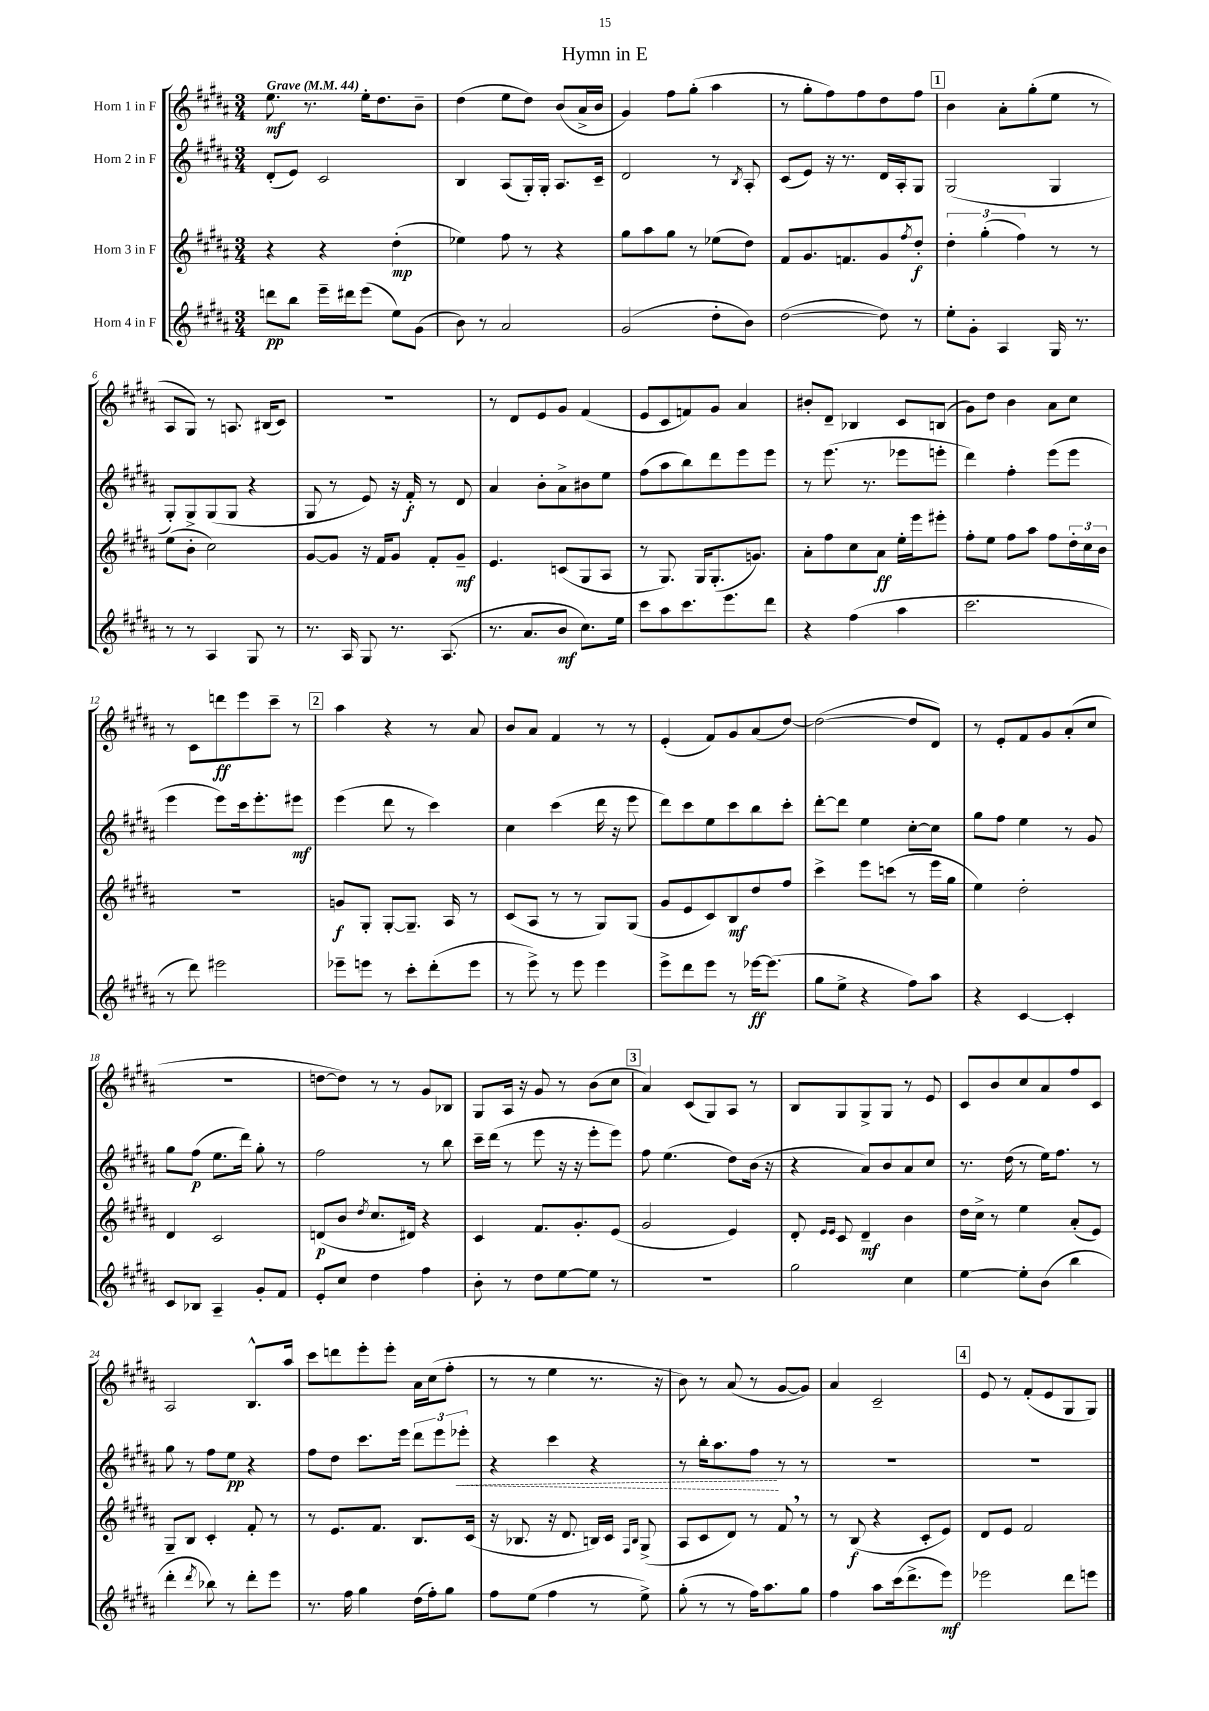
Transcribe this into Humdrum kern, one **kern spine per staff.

**kern	**kern	**kern	**kern
*staff4	*staff3	*staff2	*staff1
*clefG2	*clefG2	*clefG2	*clefG2
*k[f#c#g#d#a#]	*k[f#c#g#d#a#]	*k[f#c#g#d#a#]	*k[f#c#g#d#a#]
*M3/4	*M3/4	*M3/4	*M3/4
*MM44	*MM44	*MM44	*MM44
8ddd\L	4r	(8d#'/L	8.ee\
8bb\J	.	8e/J)	.
.	.	.	8.r
16eee~\LL	4r	2c#/	.
16ddd#\J	.	.	.
(8eee\J	.	.	16ee'\LK
.	.	.	8.dd#\
8ee\L)	(4dd#'\	.	.
(8g#\J	.	.	8b~\J
=	=	=	=
8b\)	4ee-\)	4B/	(4dd#\
8r	.	.	.
2a#/	8ff#\	(8A#/L	8ee\L
.	8r	16G#'/L)	8dd#\J)
.	.	16G#'/JJ	.
.	4r	8.A#/L	(8b/L
.	.	.	16a#^/L
.	.	16c#~/Jk	16b/JJ
=	=	=	=
(2g#/	8gg#\L	2d#/	4g#/)
.	8aa#\	.	.
.	8gg#\J	.	8ff#\L
.	8r	.	(8gg#'\J
8dd#'\L	(8ee-\L	8r	4aa#\
.	.	8qB/	.
8b\J)	8dd#\J)	8A#'/	.
=	=	=	=
([2dd#\	8f#/L	(8c#/L	8r
.	8.g#/	8e/J)	8gg#'\L
.	.	16r	8ff#\)
.	8.f/	8.r	.
.	.	.	8ff#\
8dd#\])	8g#/	16d#/LL	8dd#\
.	.	16A#'/J	.
.	8qff#/	.	.
8r	8dd#'/J	8G#/J	8ff#\J
=	=	=	=
8ee'\L	6dd#'\	(2G#/	4b\
8g#'\J	.	.	.
.	(6gg#'\	.	.
4A#/	.	.	8a#'\L
.	6ff#\)	.	.
.	.	.	(8gg#'\
16G#/	8r	4G#/	8ee\J
8.r	.	.	.
.	8r	.	8r
=	=	=	=
8r	(8ee\L	8G#'/L)	8A#/L
8r	8b'\J	8G#^/	8G#/J)
4A#/	2cc#\)	(8G#/	8r
.	.	8G#/J	8.A/
8G#/	.	4r	.
.	.	.	(16B#/LK
8r	.	.	8c#/J)
=	=	=	=
8.r	[8g#/L	8G#/	2.r
.	8g#/]J	8r	.
16A#/	.	.	.
8G#/	16r	8e/)	.
.	16f#/LK	.	.
8.r	8g#/J	16r	.
.	.	16f#'/	.
.	8f#'/L	8r	.
(8.A#/	.	.	.
.	8g#~/J	8d#/	.
=	=	=	=
8.r	4.e/	4a#/	8r
.	.	.	8d#/L
8.a#/L	.	.	.
.	.	8b'\L	8e/
8b/J	(8c/L	8a#^\	8g#/J
8.cc#\L)	8G#/	8b#\	(4f#/
.	8A#/J	8ee\J	.
16ee\Jk	.	.	.
=	=	=	=
8ccc#\L	8r	(8ff#\L	8e/L
8aa#\	8.G#/)	8aa#\	8c#/
8.ccc#\	.	8bb\)	8f/)
.	16G#/LK	.	.
.	(8.G#'/	8ddd#\	8g#/J
8.eee\	.	.	.
.	.	8eee\	4a#/
.	8.g/J)	.	.
8ddd#\J	.	8eee\J	.
=	=	=	=
4r	8a#'\L	8r	8b#'/L
.	8ff#\	(8.eee\	8d#~/J
(4ff#\	8cc#\	.	4B-/
.	.	8.r	.
.	8a#\J	.	.
4aa#\	16ee'\LL	8eee-\L	8c#/L
.	16eee\J	.	.
.	8eee#'\J	8eee'\J	(8B/J
=	=	=	=
2.ccc#\	8ff#'\L	4ddd#\)	8g#\L)
.	8ee\J	.	8dd#\J
.	8ff#\L	4ff#'\	4b\
.	8aa#\J	.	.
.	8ff#\L	(8eee\L	8a#\L
.	24dd#'\L	8eee\J	8cc#\J
.	24cc#\	.	.
.	24b\JJ	.	.
=	=	=	=
8r	2.r	4eee\	8r
8ddd#\)	.	.	8c#\L
2eee#\	.	8eee\L)	8ddd\
.	.	16ccc#\k	8eee\
.	.	8.eee'\	.
.	.	.	8ccc#~\J
.	.	8eee#\J	8r
=	=	=	=
8eee-~\L	8g/L	(4eee\	4aa#\
8eee\J	8G#'/J	.	.
8r	[8G#'/L	8ddd#\	4r
8ccc#'\L	8.G#~/]J	8r	.
(8ddd#'\	.	4ccc#\)	8r
.	16A#/	.	.
8eee\J	8r	.	8a#/
=	=	=	=
8r	(8c#/L	4cc#\	8b/L
8eee^\)	8A#/J	.	8a#/J
8r	8r	(4ccc#\	4f#/
8eee\	8r	.	.
4eee\	8G#/L)	16ddd#\	8r
.	.	16r	.
.	(8G#/J	8eee\	8r
=	=	=	=
8eee^\L	8g#/L	8ddd#\L)	(4e'/
8ddd#\	8e/	8ccc#\	.
8eee\J	8c#/)	8ee\	8f#/L)
8r	8B/	8ccc#\	8g#/
[16eee-\LK	8dd#/	8bb\	(8a#/
(8.eee-\]J	.	.	.
.	8ff#/J	8ccc#'\J	[8dd#/J)
=	=	=	=
8gg#\L	4ccc#^\	[8ddd#'\L	(2dd#\_
8ee^\J	.	8ddd#\]J	.
4r	8eee\L	4ee\	.
.	(8ccc\J	.	.
8ff#\L)	8r	[8cc#'\L	8dd#/]L
8aa#\J	16eee\LL	8cc#\]J	8d#/J)
.	16gg#\JJ	.	.
=	=	=	=
4r	4ee\)	8gg#\L	8r
.	.	8ff#\J	8e'/L
[4c#/	2dd#'\	4ee\	8f#/
.	.	.	8g#/
4c#'/]	.	8r	(8a#'/
.	.	8g#/	8cc#/J
=	=	=	=
8c#/L	4d#/	8gg#\L	2.r
8B-/J	.	(8ff#\J	.
4A#~/	2c#/	8.ee\L	.
.	.	16ddd#\Jk)	.
8g#'/L	.	8gg#'\	.
8f#/J	.	8r	.
=	=	=	=
8e'/L	(8d/L	2ff#\	[8dd\L
8cc#/J	8b/J	.	8dd\]J)
.	8qdd#/	.	.
4dd#\	8.cc#/L	.	8r
.	.	.	8r
.	16d#/Jk)	.	.
4ff#\	4r	8r	8g#/L
.	.	8bb\	8B-/J
=	=	=	=
8b'\	4c#/	16ccc#~\LL	8G#/L
.	.	(16ddd#\JJ	.
8r	.	8r	16A#/Jk
.	.	.	16r
8dd#\L	8.f#/L	8eee\	8g#/
[8ee\	.	16r	8r
.	8.g#'/	16r	.
8ee\]J	.	8eee'\L	(8b\L
8r	(8e/J	8eee\J)	8cc#\J
=	=	=	=
2.r	2g#/	8ff#\	4a#/)
.	.	(4.ee\	.
.	.	.	(8c#/L
.	.	.	8G#/)
.	4e/)	8dd#\L)	8A#/J
.	.	(16b\Jk	8r
.	.	16r	.
=	=	=	=
2gg#\	8d#'/	4r	8B/L
.	16qqe/LL	.	.
.	16qqe/JJ	.	.
.	8c#/	.	8G#/
.	4d#~/	8a#/L)	8G#^/
.	.	8b/	8G#/J
4cc#\	4b\	8a#/	8r
.	.	8cc#/J	8e/
=	=	=	=
[4ee\	16dd#\LL	8.r	8c#/L
.	16cc#^\JJ	.	.
.	8r	.	8b/
.	.	(16dd#\	.
8ee'\]L	4ee\	8r	8cc#/
(8b\J	.	16ee\LK)	8a#/
.	.	8.ff#\J	.
4bb\	(8a#'/L	.	8ff#/
.	8e/J)	8r	8c#/J
=	=	=	=
4ddd#'\	8G#~/L	8gg#\	2A#/
.	8B/J	8r	.
8qddd#/	.	.	.
8bb-\)	4c#'/	8ff#\L	.
8r	.	8ee\J	.
8ddd#'\L	8f#'/	4r	8.B^^/L
8eee\J	8r	.	.
.	.	.	16aa#/Jk
=	=	=	=
8.r	8r	8ff#\L	8ccc#\L
.	8.e/L	8dd#\J	8ddd\
16ff#\	.	.	.
4gg#\	.	8.ccc#\L	8eee'\
.	8.f#/J	.	.
.	.	.	8eee'\J
.	.	16eee\Jk	.
(16dd#\LL	8.B/L	12ddd#\L	16a#\LL
16ff#'\J)	.	.	(16cc#\J
.	.	12eee\	.
8gg#\J	.	.	8ff#'\J
.	.	12eee-'\J	.
.	(16c#/Jk	.	.
=	=	=	=
8ff#\L	16r	4r	8r
.	8.B-/	.	.
(8ee\J	.	.	8r
4ff#\	16r	4ccc#\	4ee\
.	8.d#/	.	.
8r	16B/LL)	4r	8.r
.	16c#/JJ	.	.
.	16qqF#/LL	.	.
.	16qqB/JJ	.	.
8ee^\)	(8G#^/	.	.
.	.	.	16r
=	=	=	=
(8gg#'\	8A#/L	8r	8b\)
8r	8c#/	16bb'\LK	8r
.	.	8.aa#\	.
8r	8d#/J)	.	(8a#/
16ff#\LK)	8r	8ff#\J	8r
8.aa#\	.	.	.
.	8f#/	8r	[8g#/L
8gg#\J	8r	8r	8g#/]J)
=	=	=	=
4ff#\	8r	2.r	4a#/
.	(8B/	.	.
8aa#\L	4r	.	2c#~/
(16ccc#\k	.	.	.
8.ddd#^\	.	.	.
.	8c#'/L	.	.
8eee\J)	8e/J)	.	.
=	=	=	=
2eee-\	8d#/L	2.r	8e/
.	8e/J	.	8r
.	2f#/	.	(8f#'/L
.	.	.	8e/
8ddd#\L	.	.	8G#/
8eee\J	.	.	8G#/J)
==	==	==	==
*-	*-	*-	*-
